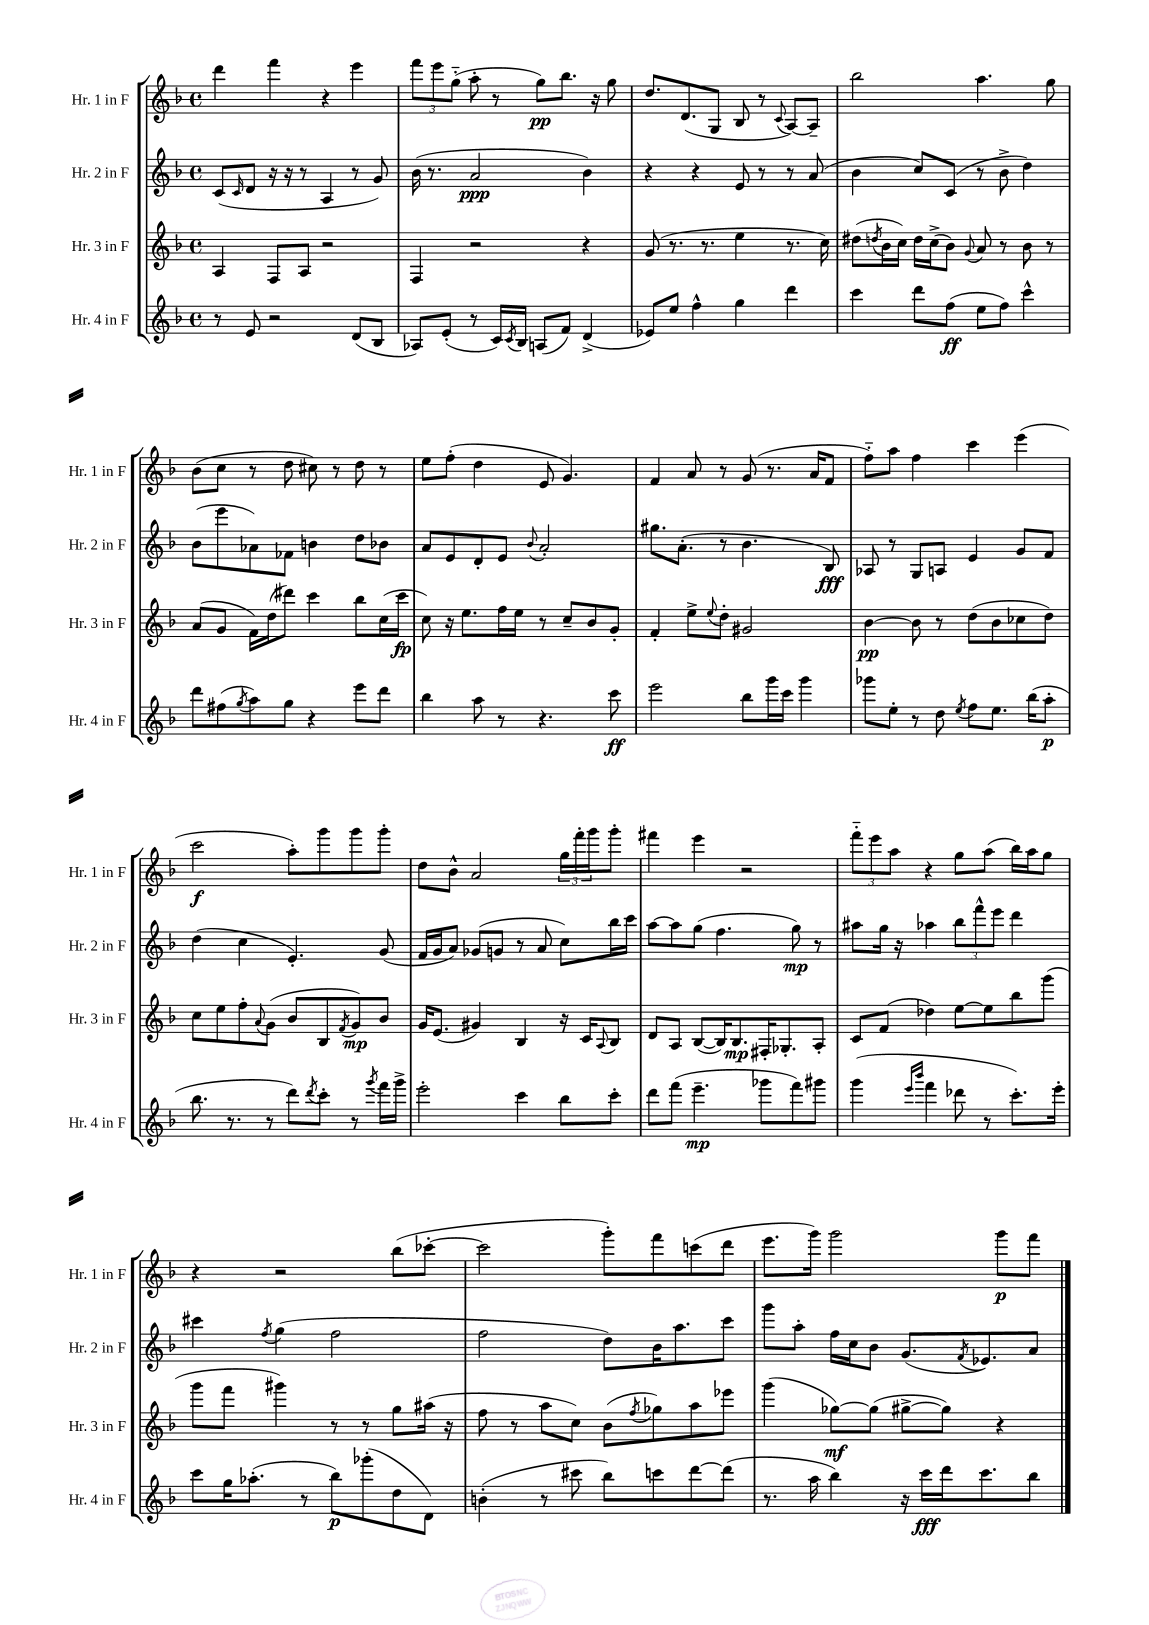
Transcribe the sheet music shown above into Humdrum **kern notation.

**kern	**dynam	**kern	**dynam	**kern	**dynam	**kern	**dynam
*part4	*part4	*part3	*part3	*part2	*part2	*part1	*part1
*staff4	*staff4	*staff3	*staff3	*staff2	*staff2	*staff1	*staff1
*I"Hr. 4 in F	*	*I"Hr. 3 in F	*	*I"Hr. 2 in F	*	*I"Hr. 1 in F	*
*I'Hr. 4 in F	*	*I'Hr. 3 in F	*	*I'Hr. 2 in F	*	*I'Hr. 1 in F	*
*clefG2	*	*clefG2	*	*clefG2	*	*clefG2	*
*k[b-]	*	*k[b-]	*	*k[b-]	*	*k[b-]	*
*M4/4	*	*M4/4	*	*M4/4	*	*M4/4	*
*met(c)	*	*met(c)	*	*met(c)	*	*met(c)	*
=73	=73	=73	=73	=73	=73	=73	=73
8r	.	4A/	.	(8c/L	.	4ddd\	.
.	.	.	.	16qqc/	.	.	.
8e/	.	.	.	8d/J	.	.	.
2r	.	8F/L	.	16r	.	4fff\	.
.	.	.	.	16r	.	.	.
.	.	8A/J	.	8r	.	.	.
.	.	2r	.	4A/	.	4r	.
(8d/L	.	.	.	8r	.	4eee\	.
8B-/J	.	.	.	8g/)	.	.	.
=74	=74	=74	=74	=74	=74	=74	=74
8A-X/L)	.	4F/	.	(16b-\	.	12fff\L	.
.	.	.	.	8.r	.	.	.
.	.	.	.	.	.	12eee\	.
(8e'/J	.	.	.	.	.	.	.
.	.	.	.	.	.	(12gg\J	.
8r	.	2r	.	2a/	ppp	8aa'\	.
16c/LL)	.	.	.	.	.	8r	.
8qc/	.	.	.	.	.	.	.
16B-/JJ	.	.	.	.	.	.	.
(8An/L	.	.	.	.	.	8gg\L)	pp
8f/J)	.	.	.	.	.	8.bb-\J	.
(4d^/	.	4r	.	4b-\)	.	.	.
.	.	.	.	.	.	16r	.
.	.	.	.	.	.	8gg\	.
=75	=75	=75	=75	=75	=75	=75	=75
8e-X/L)	.	(8g/	.	4r	.	8.dd/L	.
8ee/J	.	8.r	.	.	.	.	.
.	.	.	.	.	.	(8.d/	.
4ff^^\	.	.	.	4r	.	.	.
.	.	8.r	.	.	.	.	.
.	.	.	.	.	.	8G/J	.
4gg\	.	4ee\	.	8e/	.	8B-/	.
.	.	.	.	8r	.	8r	.
.	.	.	.	.	.	8qqc/	.
4ddd\	.	8.r	.	8r	.	[8A/L)	.
.	.	.	.	(8a/	.	8A~/J]	.
.	.	16cc\)	.	.	.	.	.
=76	=76	=76	=76	=76	=76	=76	=76
4ccc\	.	(8dd#X\L	.	4b-\	.	2bb-\	.
.	.	8qddn/	.	.	.	.	.
.	.	16b-\L	.	.	.	.	.
.	.	16cc\JJ)	.	.	.	.	.
8ddd\L	.	16dd\LL	.	8cc/L)	.	.	.
.	.	(16cc^\J	.	.	.	.	.
(8ff\J	ff	8b-\J)	.	(8c/J	.	.	.
.	.	8qqg/	.	.	.	.	.
8ee\L	.	8a/	.	8r	.	4.aa\	.
8ff\J)	.	8r	.	8b-^\	.	.	.
4ccc^^\	.	8b-\	.	4dd\)	.	.	.
.	.	8r	.	.	.	8gg\	.
!!LO:LB:g=z
=77	=77	=77	=77	=77	=77	=77	=77
8ddd\L	.	(8a/L	.	(8b-\L	.	(8b-\L	.
(8ff#X\	.	8g/J	.	8eee\	.	8cc\J	.
8qgg/	.	.	.	.	.	.	.
8aa\)	.	16f\LL)	.	8a-X\)	.	8r	.
.	.	(16dd\J	.	.	.	.	.
8gg\J	.	8ddd#X\J)	.	8f-X\J	.	8dd\	.
4r	.	4ccc\	.	4bn\	.	8cc#X\)	.
.	.	.	.	.	.	8r	.
8eee\L	.	8bb-\L	.	8dd\L	.	8dd\	.
8ddd\J	.	(16cc\L	.	8b-X\J	.	8r	.
.	.	16ccc\JJ	fp	.	.	.	.
=78	=78	=78	=78	=78	=78	=78	=78
4bb-\	.	8cc\)	.	8a/L	.	8ee\L	.
.	.	16r	.	8e/	.	(8ff'\J	.
.	.	8.ee\L	.	.	.	.	.
8aa\	.	.	.	8d'/	.	4dd\	.
8r	.	16ff\L	.	8e/J	.	.	.
.	.	16ee\JJ	.	.	.	.	.
.	.	.	.	8qqb-/	.	.	.
4.r	.	8r	.	2a'/	.	8e/	.
.	.	8cc~/L	.	.	.	4.g/)	.
.	.	8b-/	.	.	.	.	.
8ccc\	ff	8g'/J	.	.	.	.	.
=79	=79	=79	=79	=79	=79	=79	=79
2eee\	.	4f'/	.	8.gg#X\L	.	4f/	.
.	.	.	.	(8.a'\J	.	.	.
.	.	8ee^\L	.	.	.	8a/	.
.	.	8qqee/	.	.	.	.	.
.	.	8dd'\J	.	8r	.	8r	.
8bb-\L	.	2g#X/	.	4.b-\	.	(8g/	.
16ggg\L	.	.	.	.	.	8.r	.
16ccc\JJ	.	.	.	.	.	.	.
4ggg\	.	.	.	.	.	.	.
.	.	.	.	.	.	16a/KL	.
.	.	.	.	8B-/)	fff	8f/J	.
=80	=80	=80	=80	=80	=80	=80	=80
8ggg-X\L	.	[4b-\	pp	8A-X/	.	8ff\L)	.
8ee'\J	.	.	.	8r	.	8aa\J	.
8r	.	8b-\]	.	8G/L	.	4ff\	.
8dd\	.	8r	.	8An/J	.	.	.
8qee/	.	.	.	.	.	.	.
8ff\L	.	(8dd\L	.	4e/	.	4ccc\	.
8.ee\J	.	8b-\	.	.	.	.	.
.	.	8cc-X\	.	8g/L	.	(4eee\	.
(16bb-\KL	.	.	.	.	.	.	.
8aa'\J	p	8dd\J)	.	8f/J	.	.	.
!!LO:LB:g=z
=81	=81	=81	=81	=81	=81	=81	=81
8.bb-\	.	8cc\L	.	(4dd\	.	2ccc\	f
.	.	8ee\	.	.	.	.	.
8.r	.	.	.	.	.	.	.
.	.	8ff'\	.	4cc\	.	.	.
.	.	8qqa/	.	.	.	.	.
8r	.	(8g\J	.	.	.	.	.
8ddd\L)	.	8b-/L	.	4.e'/)	.	8aa'\L)	.
8qddd/	.	.	.	.	.	.	.
8ccc'\J	.	8B-/	.	.	.	8ggg\	.
.	.	8qf/	.	.	.	.	.
8r	.	8g/)	mp	.	.	8ggg\	.
8qggg/	.	.	.	.	.	.	.
16fff\LL	.	8b-/J	.	(8g/	.	8ggg'\J	.
16ggg^\JJ	.	.	.	.	.	.	.
=82	=82	=82	=82	=82	=82	=82	=82
2eee'\	.	16g/KL	.	16f/LL	.	8dd\L	.
.	.	(8.e/J	.	16g/J	.	.	.
.	.	.	.	8a/J)	.	8b-^^\J	.
.	.	4g#X/)	.	(8g-X/L	.	2a/	.
.	.	.	.	8gn/J	.	.	.
4ccc\	.	4B-/	.	8r	.	.	.
.	.	.	.	8a/	.	.	.
8bb-\L	.	16r	.	8cc\L)	.	24gg\LL	.
.	.	.	.	.	.	24fff'\	.
.	.	16c/KL	.	.	.	.	.
.	.	.	.	.	.	24ggg\J	.
.	.	8qqA/	.	.	.	.	.
8ccc'\J	.	8B-/J	.	16bb-\L	.	8ggg'\J	.
.	.	.	.	16ccc\JJ	.	.	.
=83	=83	=83	=83	=83	=83	=83	=83
8ddd\L	.	8d/L	.	[8aa\L	.	4fff#X\	.
(8fff\J	.	8A/J	.	8aa\]	.	.	.
4.eee~\	mp	([8B-/L	.	(8gg\J	.	4eee\	.
.	.	16B-/K])	.	4.ff\	.	.	.
.	.	8.B-/	mp	.	.	.	.
.	.	.	.	.	.	2r	.
8ggg-X\L	.	16F#X'/K	.	.	.	.	.
.	.	8.G-X'/	.	.	.	.	.
8fff\)	.	.	.	8gg\)	mp	.	.
8ggg#X\J	.	8A'/J	.	8r	.	.	.
=84	=84	=84	=84	=84	=84	=84	=84
(4ggg\	.	8c/L	.	8aa#X\L	.	12fff\L	.
.	.	.	.	.	.	12eee\	.
.	.	(8f/J	.	16gg\Jk	.	.	.
.	.	.	.	.	.	12aa\J	.
.	.	.	.	16r	.	.	.
16qqeee/LL	.	.	.	.	.	.	.
16qqbbb-/JJ	.	.	.	.	.	.	.
4fff\	.	4dd-X\)	.	4aa-X\	.	4r	.
8ddd-X\	.	[8ee\L	.	12bb-\L	.	8gg\L	.
.	.	.	.	12fff^^\	.	.	.
8r	.	8ee\]	.	.	.	(8aa\J	.
.	.	.	.	12eee\J	.	.	.
8.ccc'\L)	.	8bb-\	.	4ddd\	.	16bb-\LL)	.
.	.	.	.	.	.	16aa\J	.
.	.	(8ggg\J	.	.	.	8gg\J	.
16eee'\Jk	.	.	.	.	.	.	.
!!LO:LB:g=z
=85	=85	=85	=85	=85	=85	=85	=85
8ccc\L	.	8ggg\L	.	4ccc#X\	.	4r	.
16gg\K	.	8fff\J	.	.	.	.	.
(8.aa-X'\J	.	.	.	.	.	.	.
.	.	.	.	8qff/	.	.	.
.	.	4ggg#X\)	.	(4gg\	.	2r	.
8r	.	.	.	.	.	.	.
8bb-\L)	p	8r	.	2ff\	.	.	.
(8ggg-X'\	.	8r	.	.	.	.	.
8dd\	.	8gg\L	.	.	.	(8bb-\L	.
8d\J)	.	(16aa#X\Jk	.	.	.	[8ccc-X'\J	.
.	.	16r	.	.	.	.	.
=86	=86	=86	=86	=86	=86	=86	=86
(4bn'\	.	8ff\	.	2ff\	.	2ccc-\]	.
.	.	8r	.	.	.	.	.
8r	.	8aa\L	.	.	.	.	.
8ccc#X\	.	8cc\J)	.	.	.	.	.
8bb-\L)	.	(8b-\L	.	8dd\L)	.	8ggg'\L)	.
.	.	8qff/	.	.	.	.	.
8cccn\	.	8gg-X\)	.	16b-\K	.	8fff\	.
.	.	.	.	8.aa\	.	.	.
[8ddd\	.	8aa\	.	.	.	(8cccn\	.
(8ddd\J]	.	8eee-X\J	.	8ccc\J	.	8ddd\J	.
=87	=87	=87	=87	=87	=87	=87	=87
8.r	.	(4ggg\	.	8ggg\L	.	8.eee\L	.
.	.	.	.	8aa'\J	.	.	.
16aa\	.	.	.	.	.	16ggg\Jk)	.
4bb-\)	.	[8gg-X\L)	mf	16ff\LL	.	2ggg\	.
.	.	.	.	16cc\J	.	.	.
.	.	(8gg-\J]	.	8b-\J	.	.	.
16r	.	[8gg#X^\L	.	(8.g/L	.	.	.
16ccc\LL	fff	.	.	.	.	.	.
16ddd\J	.	8gg#\J])	.	.	.	.	.
.	.	.	.	8qf/	.	.	.
8.ccc\	.	.	.	8.e-X/)	.	.	.
.	.	4r	.	.	.	8ggg\L	p
8bb-\J	.	.	.	8a/J	.	8fff\J	.
==	==	==	==	==	==	==	==
*-	*-	*-	*-	*-	*-	*-	*-
